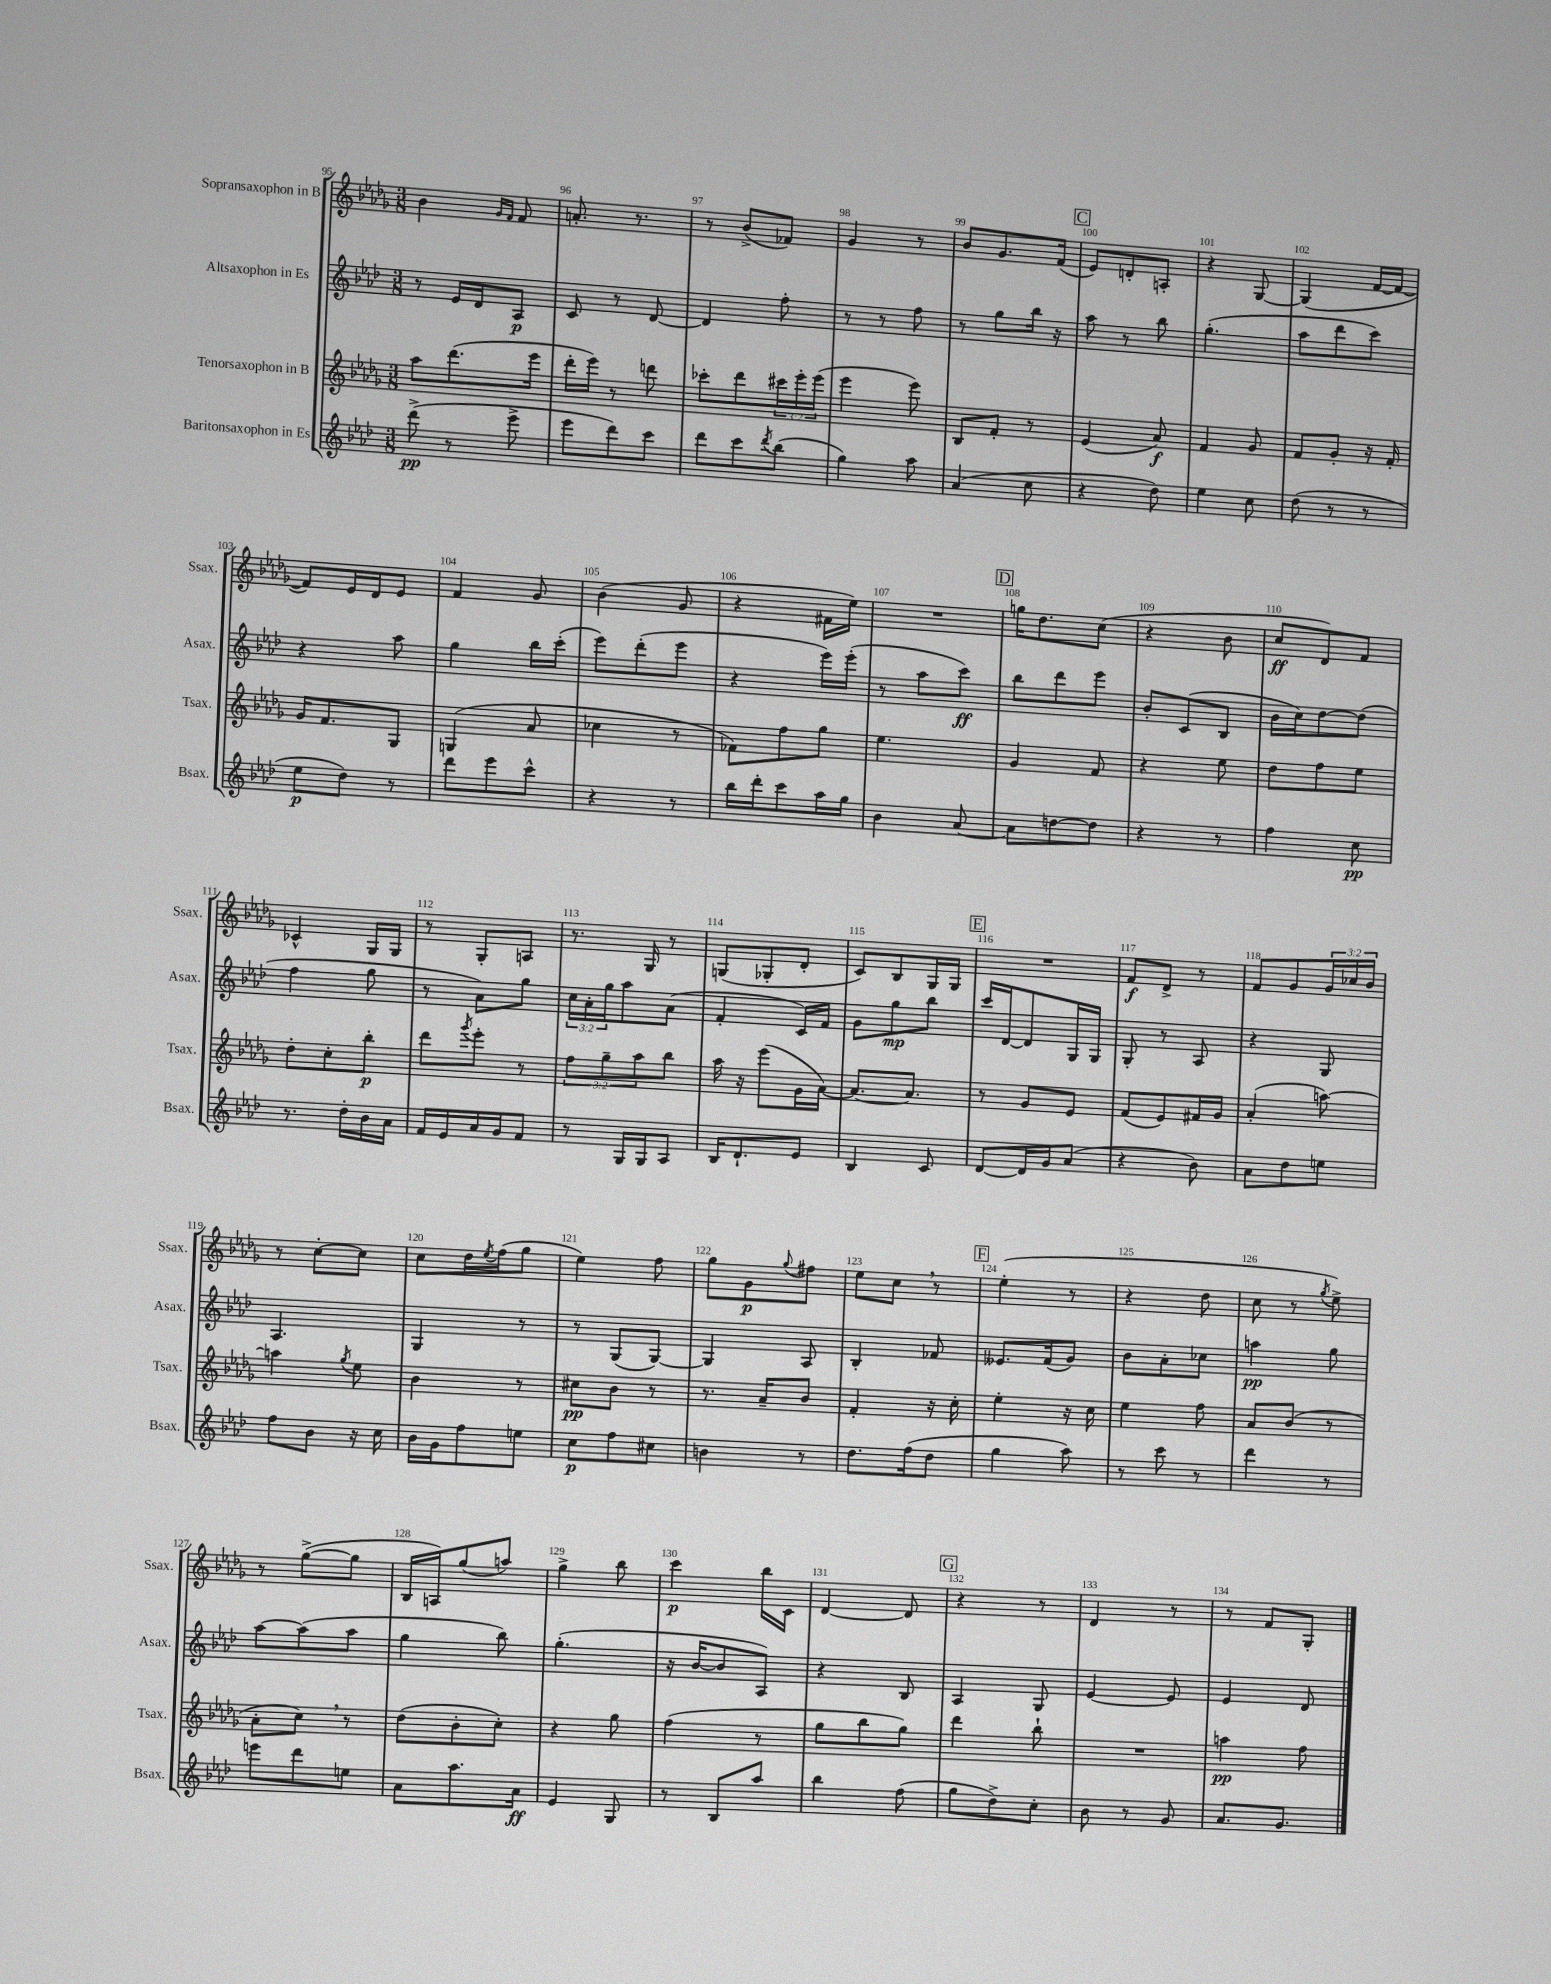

**kern	**dynam	**kern	**dynam	**kern	**dynam	**kern	**dynam
*part4	*part4	*part3	*part3	*part2	*part2	*part1	*part1
*staff4	*staff4	*staff3	*staff3	*staff2	*staff2	*staff1	*staff1
*I"Baritonsaxophon in Es	*	*I"Tenorsaxophon in B	*	*I"Altsaxophon in Es	*	*I"Sopransaxophon in B	*
*I'Bsax.	*	*I'Tsax.	*	*I'Asax.	*	*I'Ssax.	*
*clefG2	*	*clefG2	*	*clefG2	*	*clefG2	*
*k[b-e-a-d-]	*	*k[b-e-a-d-g-]	*	*k[b-e-a-d-]	*	*k[b-e-a-d-g-]	*
*M3/8	*	*M3/8	*	*M3/8	*	*M3/8	*
=95	=95	=95	=95	=95	=95	=95	=95
(8ddd-^\	pp	8aa-\L	.	8r	.	4b-\	.
8r	.	(8.ddd-\	.	16e-/LL	.	.	.
.	.	.	.	16d-/J	.	.	.
.	.	.	.	.	.	16qqg-/LL	.
.	.	.	.	.	.	16qqf/JJ	.
8eee-^\	.	.	.	8A-/J	p	8f/	.
.	.	16eee-\Jk	.	.	.	.	.
=96	=96	=96	=96	=96	=96	=96	=96
8eee-\L	.	16ddd-'\LL	.	8c/	.	8.an'/	.
.	.	16eee-\JJ)	.	.	.	.	.
8ddd-\)	.	8r	.	8r	.	.	.
.	.	.	.	.	.	8.r	.
8ccc\J	.	8dddn\	.	[8d-/	.	.	.
=97	=97	=97	=97	=97	=97	=97	=97
8ddd-\L	.	8ccc-X'\L	.	4d-/]	.	8r	.
8ccc\	.	8ddd-\	.	.	.	(8b-^/L	.
8qddd-/	.	.	.	.	.	.	.
(8bb-\J	.	24ccc#X\L	.	8ff'\	.	8f-X/J)	.
.	.	24eee-'\	.	.	.	.	.
.	.	(24eee-\JJ	.	.	.	.	.
=98	=98	=98	=98	=98	=98	=98	=98
4gg\)	.	4eee-\	.	8r	.	4g-/	.
.	.	.	.	8r	.	.	.
8aa-\	.	8eee-\)	.	8ff\	.	8r	.
=99	=99	=99	=99	=99	=99	=99	=99
(4a-/	.	8B-/L	.	8r	.	8b-/L	.
.	.	8f'/J	.	8gg\L	.	8.g-/	.
8cc\	.	8r	.	16bb-\Jk	.	.	.
.	.	.	.	16r	.	(16f/Jk	.
!!LO:REH:place=s1:t=C
=100	=100	=100	=100	=100	=100	=100	=100
4r	.	(4e-/	.	8aa-\	.	8e-/L)	.
.	.	.	.	8r	.	8dn'/	.
8dd-\)	.	8a-/)	f	8bb-\	.	8An'/J	.
=101	=101	=101	=101	=101	=101	=101	=101
4ee-\	.	4f/	.	(4.gg'\	.	4r	.
8cc\	.	8g-/	.	.	.	[8G-/	.
=102	=102	=102	=102	=102	=102	=102	=102
(8dd-\	.	8f/L	.	8aa-\L	.	(4G-/]	.
8r	.	8g-'/J	.	8ddd-\	.	.	.
8r	.	16r	.	8ccc\J)	.	[16f/LL	.
.	.	16f'/	.	.	.	16f/JJ_	.
!!LO:LB:g=z
=103	=103	=103	=103	=103	=103	=103	=103
8ee-\L	p	16g-/KL	.	4r	.	8f/L])	.
.	.	8.f/	.	.	.	.	.
8dd-\J)	.	.	.	.	.	16e-/L	.
.	.	.	.	.	.	16d-/J	.
8r	.	8G-/J	.	8aa-\	.	8e-/J	.
=104	=104	=104	=104	=104	=104	=104	=104
8ddd-\L	.	(4Gn/	.	4gg\	.	4f/	.
8eee-\	.	.	.	.	.	.	.
8ccc^^\J	.	8a-/	.	16bb-\LL	.	8g-/	.
.	.	.	.	(16ccc'\JJ	.	.	.
=105	=105	=105	=105	=105	=105	=105	=105
4r	.	4cc-X\	.	8eee-\L)	.	(4b-\	.
.	.	.	.	(8ddd-'\	.	.	.
8r	.	8r	.	8eee-\J	.	8g-/	.
=106	=106	=106	=106	=106	=106	=106	=106
16bb-\LL	.	8f-X\L)	.	4r	.	4r	.
16ddd-'\J	.	.	.	.	.	.	.
8ccc\	.	8ff\	.	.	.	.	.
16aa-\L	.	8gg-\J	.	16eee-\LL)	.	16f#X\LL	.
16gg\JJ	.	.	.	(16eee-'\JJ	.	16ee-\JJ)	.
=107	=107	=107	=107	=107	=107	=107	=107
4b-\	.	4.ee-\	.	8r	.	4.r	.
.	.	.	.	8aa-\L	.	.	.
[8a-/	.	.	.	8ccc\J)	ff	.	.
!!LO:REH:place=s1:t=D
=108	=108	=108	=108	=108	=108	=108	=108
8a-\L]	.	4g-/	.	8bb-\L	.	16ggn\KL	.
.	.	.	.	.	.	8.dd-\	.
[8ddn\	.	.	.	8ddd-\	.	.	.
8dd\J]	.	8f/	.	8eee-\J	.	(8cc\J	.
=109	=109	=109	=109	=109	=109	=109	=109
4r	.	4r	.	8b-'/L	.	4r	.
.	.	.	.	(8c/	.	.	.
8r	.	8ee-\	.	8B-/J	.	8b-\	.
=110	=110	=110	=110	=110	=110	=110	=110
4ff\	.	8dd-\L	.	16b-\LL	.	8cc/L	ff
.	.	.	.	16cc\J)	.	.	.
.	.	8ff\	.	[8dd-\	.	8d-/)	.
8cc\	pp	8ee-\J	.	(8dd-\J]	.	8f/J	.
!!LO:LB:g=z
=111	=111	=111	=111	=111	=111	=111	=111
8.r	.	8dd-'\L	.	4ff\	.	4c-X^^/	.
.	.	8cc'\	.	.	.	.	.
16dd-'\LL	.	.	.	.	.	.	.
16b-\	.	8bb-'\J	p	8gg\	.	16G-/LL	.
16a-\JJ	.	.	.	.	.	16G-/JJ	.
=112	=112	=112	=112	=112	=112	=112	=112
16f/LL	.	8ddd-\L	.	8r	.	8r	.
16e-/	.	.	.	.	.	.	.
.	.	8qggg-/	.	.	.	.	.
16a-/	.	8eee-'\J	.	8a-\L)	.	8G-'/L	.
16g/J	.	.	.	.	.	.	.
8f/J	.	8r	.	8gg\J	.	8An/J	.
=113	=113	=113	=113	=113	=113	=113	=113
8r	.	12ff\L	.	24cc\LL	.	8.r	.
.	.	.	.	24a-'\	.	.	.
.	.	12gg-~\	.	24gg\J	.	.	.
16G/LL	.	.	.	8aa-\	.	.	.
.	.	12aa-\	.	.	.	.	.
16G/J	.	.	.	.	.	16G-/	.
8A-/J	.	8bb-\J	.	(8a-\J	.	8r	.
=114	=114	=114	=114	=114	=114	=114	=114
16B-/KL	.	16aa-\	.	4f'/	.	(8Gn/L	.
8.d-`/	.	16r	.	.	.	.	.
.	.	(8eee-\L	.	.	.	8G-X'/	.
8e-/J	.	16g-\L	.	16c/LL)	.	8d-'/J	.
.	.	[16a-\JJ)	.	16f/JJ	.	.	.
=115	=115	=115	=115	=115	=115	=115	=115
4B-/	.	8.a-/L_	.	8g\L	.	8c/L)	.
.	.	.	.	8gg\	mp	8B-/	.
.	.	8.a-/J]	.	.	.	.	.
8c/	.	.	.	8bb-\J	.	16G-/L	.
.	.	.	.	.	.	16G-/JJ	.
!!LO:REH:place=s1:t=E
=116	=116	=116	=116	=116	=116	=116	=116
[8d-/L	.	8r	.	16ccc/LL	.	4.r	.
.	.	.	.	[16d-/J	.	.	.
16d-/L]	.	8g-/L	.	8d-/]	.	.	.
16g/J	.	.	.	.	.	.	.
(8a-/J	.	8e-/J	.	16G/L	.	.	.
.	.	.	.	16G/JJ	.	.	.
=117	=117	=117	=117	=117	=117	=117	=117
4r	.	(8f/L	.	8G'/	.	8f/L	f
.	.	8e-/)	.	8r	.	8d-^/J	.
8b-\)	.	16f#X/L	.	8A-/	.	8r	.
.	.	16g-/JJ	.	.	.	.	.
=118	=118	=118	=118	=118	=118	=118	=118
8a-\L	.	(4a-'/	.	4r	.	8f/L	.
8dd-\	.	.	.	.	.	8g-/	.
8een\J	.	[8aan\)	.	8G/	.	24g-/L	.
.	.	.	.	.	.	24cc-X/	.
.	.	.	.	.	.	24b-/JJ	.
!!LO:LB:g=z
=119	=119	=119	=119	=119	=119	=119	=119
8ff\L	.	4aan\]	.	4.A-/	.	8r	.
8b-\J	.	.	.	.	.	[8cc'\L	.
.	.	8qgg-/	.	.	.	.	.
16r	.	8ee-\	.	.	.	8cc\J]	.
16cc\	.	.	.	.	.	.	.
=120	=120	=120	=120	=120	=120	=120	=120
16b-\LL	.	4b-\	.	4G/	.	8cc\L	.
16g\J	.	.	.	.	.	.	.
8ff\	.	.	.	.	.	16dd-\L	.
.	.	.	.	.	.	8qee-/	.
.	.	.	.	.	.	(16ff\J	.
8een\J	.	8r	.	8r	.	8gg-\J	.
=121	=121	=121	=121	=121	=121	=121	=121
8cc\L	p	8cc#X\L	pp	8r	.	4ee-\)	.
8ff\	.	8b-\J	.	(8G/L	.	.	.
8cc#X\J	.	8r	.	[8G/J)	.	8ff\	.
=122	=122	=122	=122	=122	=122	=122	=122
4bn\	.	8.r	.	4G/]	.	8gg-\L	.
.	.	.	.	.	.	8g-\	p
.	.	16a-~/KL	.	.	.	.	.
.	.	.	.	.	.	8qqgg-/	.
8r	.	8b-/J	.	8A-/	.	8ff#X\J	.
=123	=123	=123	=123	=123	=123	=123	=123
8.dd-\L	.	4f'/	.	4B-'/	.	8ee-\L	.
.	.	.	.	.	.	8cc,\J	.
(16ff\k	.	.	.	.	.	.	.
8dd-\J	.	16r	.	8f-X/	.	8r	.
.	.	16cc'\	.	.	.	.	.
!!LO:REH:place=s1:t=F
=124	=124	=124	=124	=124	=124	=124	=124
4gg\	.	4ee-'\	.	8.e--X/L	.	(4ee-'\	.
.	.	.	.	(16f/k	.	.	.
8aa-\)	.	16r	.	8g/J)	.	8r	.
.	.	16cc\	.	.	.	.	.
=125	=125	=125	=125	=125	=125	=125	=125
8r	.	4ee-\	.	8b-\L	.	4r	.
8ccc\	.	.	.	8a-'\	.	.	.
8r	.	8ff\	.	8cc-X\J	.	8dd-\	.
=126	=126	=126	=126	=126	=126	=126	=126
4ddd-\	.	8a-/L	.	4aan\	pp	8cc\	.
.	.	(8b-/J	.	.	.	8r	.
.	.	.	.	.	.	8qgg-/	.
8r	.	8r	.	8gg\	.	8ee-^\)	.
!!LO:LB:g=z
=127	=127	=127	=127	=127	=127	=127	=127
8eeen\L	.	8a-'\L	.	[8aa-\L	.	8r	.
8ddd-\	.	8cc,\J)	.	(8aa-\]	.	([8gg-^\L	.
8een\J	.	8r	.	8aa-\J	.	8gg-\J]	.
=128	=128	=128	=128	=128	=128	=128	=128
8a-\L	.	(8dd-\L	.	4gg\	.	16B-/LL	.
.	.	.	.	.	.	16An/J)	.
8.aa-\	.	8b-'\	.	.	.	(8gg-/	.
.	.	8cc'\J)	.	8bb-\)	.	8aan/J)	.
16a-\Jk	ff	.	.	.	.	.	.
=129	=129	=129	=129	=129	=129	=129	=129
4e-/	.	4r	.	(4.gg'\	.	4gg-^\	.
8G/	.	8gg-\	.	.	.	8bb-\	.
=130	=130	=130	=130	=130	=130	=130	=130
8r	.	(4ff\	.	16r	.	4ccc\	p
.	.	.	.	[16b-/KL	.	.	.
8B-/L	.	.	.	8b-/]	.	.	.
8aa-/J	.	8r	.	8A-/J)	.	16bb-\LL	.
.	.	.	.	.	.	16c\JJ	.
=131	=131	=131	=131	=131	=131	=131	=131
4bb-\	.	8gg-\L	.	4r	.	[4d-/	.
.	.	8bb-\	.	.	.	.	.
(8ff\	.	8gg-\J)	.	8B-/	.	8d-/]	.
!!LO:REH:place=s1:t=G
=132	=132	=132	=132	=132	=132	=132	=132
8gg\L	.	4ddd-\	.	4A-/	.	4r	.
8dd-^\)	.	.	.	.	.	.	.
8cc'\J	.	8bb-`\	.	8G/	.	8r	.
=133	=133	=133	=133	=133	=133	=133	=133
8b-\	.	4.r	.	[4e-/	.	4d-/	.
8r	.	.	.	.	.	.	.
8g/	.	.	.	8e-/]	.	8r	.
=134	=134	=134	=134	=134	=134	=134	=134
8.a-/L	.	4aan\	pp	4e-/	.	8r	.
.	.	.	.	.	.	8f/L	.
8.g/J	.	.	.	.	.	.	.
.	.	8ff\	.	8d-/	.	8G-'/J	.
==	==	==	==	==	==	==	==
*-	*-	*-	*-	*-	*-	*-	*-
